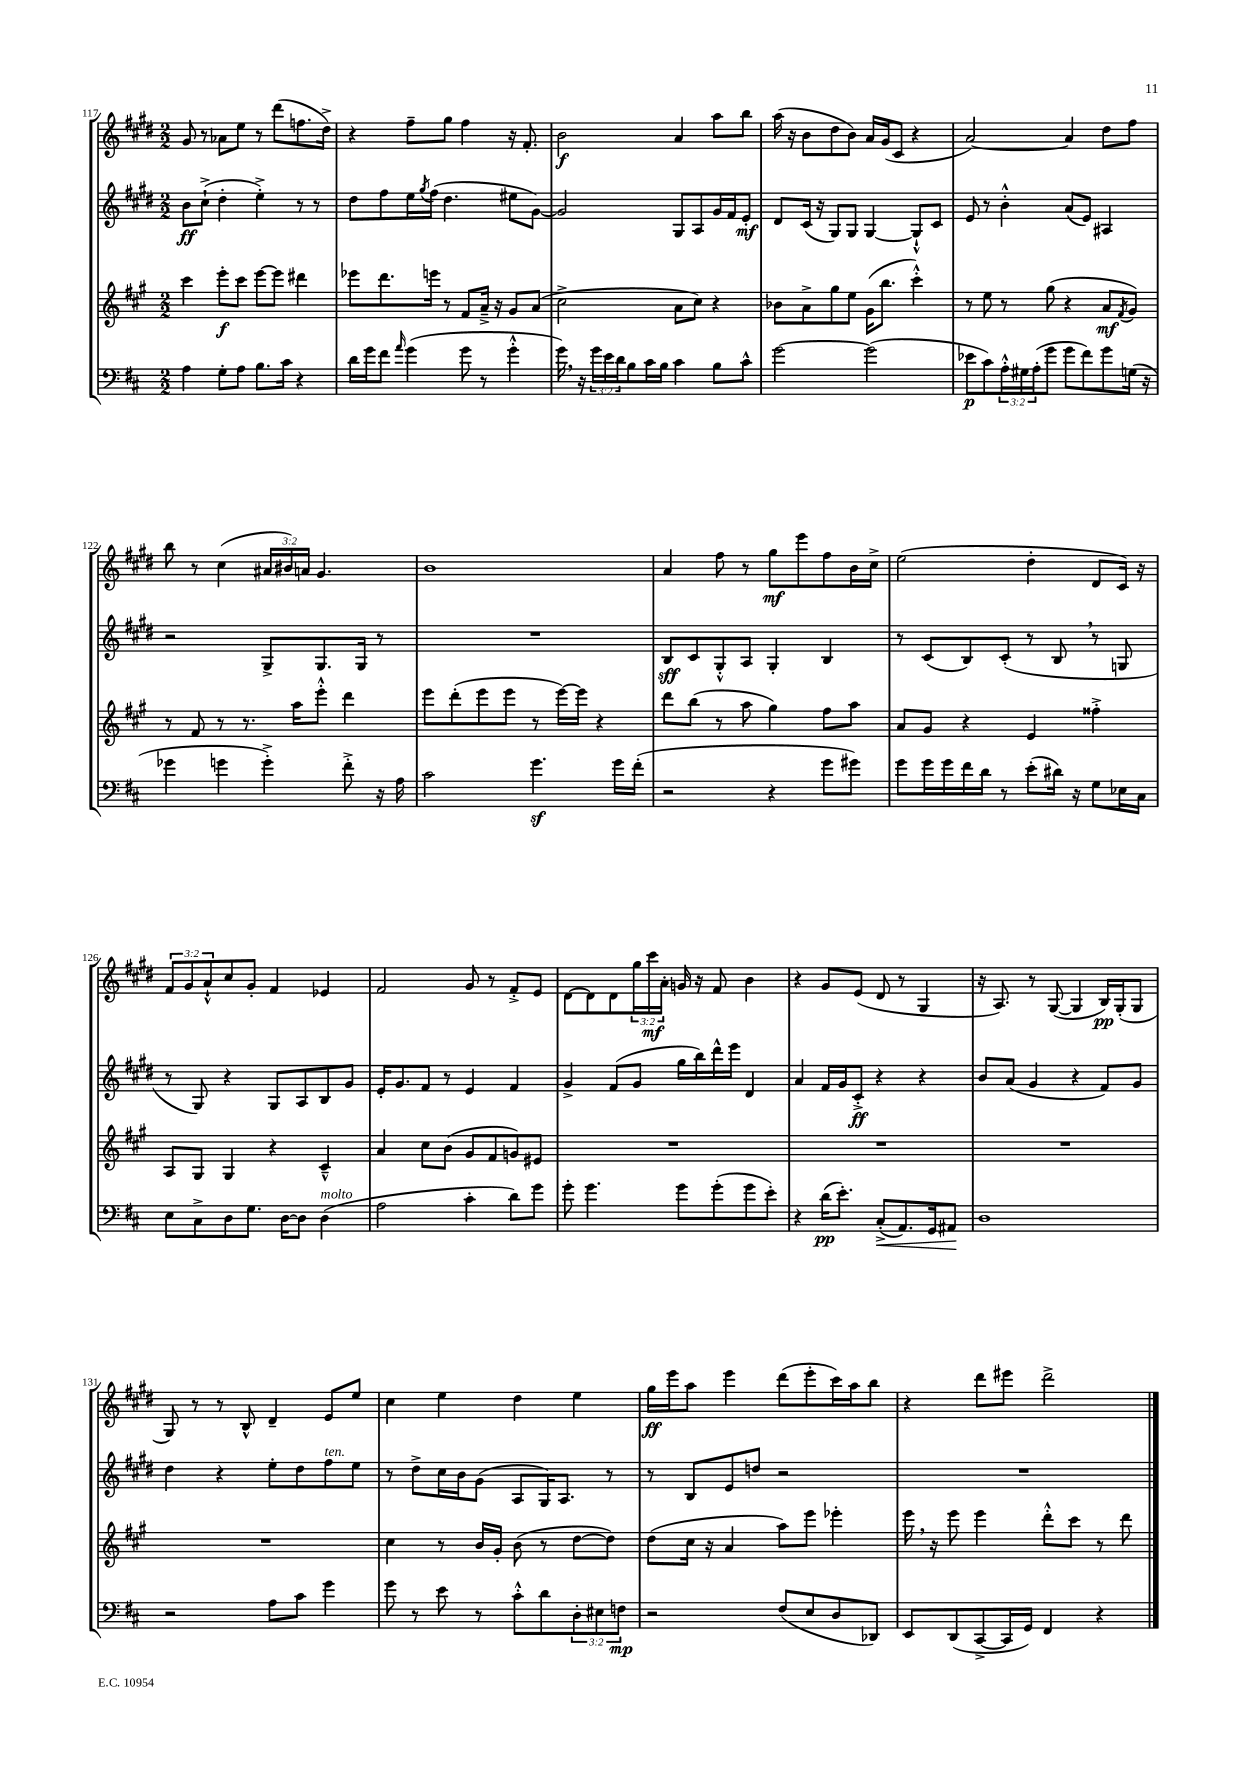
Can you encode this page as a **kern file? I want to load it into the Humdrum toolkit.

**kern	**kern	**kern	**kern
*staff4	*staff3	*staff2	*staff1
*clefF4	*clefG2	*clefG2	*clefG2
*k[f#c#]	*k[f#c#g#]	*k[f#c#g#d#]	*k[f#c#g#d#]
*M2/2	*M2/2	*M2/2	*M2/2
4A	4ccc#	8b	8g#
.	.	(8cc#`^	8r
8G'	8eee'	4dd#'	8a-
8A	8ccc#	.	8ee
8.B	[8eee	4ee'^)	8r
.	8eee]	.	(8ddd#
16c#	.	.	.
4r	4ddd#	8r	8.ff
.	.	8r	.
.	.	.	16dd#^)
=	=	=	=
16d	8eee-	8dd#	4r
16g	.	.	.
8f#	8.ddd	8ff#	.
16qqa	.	.	.
(4g	.	16ee	8ff#~
.	.	8qgg#	.
.	16eee	(16ff#	.
.	8r	4.dd#	8gg#
8g	8f#	.	4ff#
8r	16a~^	.	.
.	16r	.	.
4g'^^	8g#	8ee#	16r
.	.	.	8.f#'
.	(8a	[8g#)	.
=	=	=	=
16g)	2cc#^	2g#]	2b
16r	.	.	.
24g	.	.	.
24e	.	.	.
24d	.	.	.
8B	.	.	.
16c#	.	.	.
16B	.	.	.
4c#	8a	8G#	4a
.	8cc#)	8A	.
8B	4r	16g#	8aa
.	.	16f#	.
8c#^^	.	8e'	8bb
=	=	=	=
[2g	8b-	8d#	(16aa
.	.	.	16r
.	8a^	(16c#	8b
.	.	16r	.
.	8gg#	8G#)	8dd#
.	8ee	8G#	8b)
(2g]	(16g#	[4G#	16a
.	8.bb	.	(16g#
.	.	.	8c#
.	4ccc#'^^)	8G#`^^]	4r
.	.	8c#	.
=	=	=	=
8e-	8r	8e	[2a)
8c#)	8ee	8r	.
24A'^^	8r	4b'^^	.
24G#	.	.	.
(24A'	.	.	.
8g	(8gg#	.	.
8g	4r	(8a	4a]
8f#)	.	8e)	.
8g	8a	4A#	8dd#
.	8qf#	.	.
(16G	8g#)	.	8ff#
16r	.	.	.
=	=	=	=
4g-	8r	2r	8bb
.	8f#	.	8r
4g	8r	.	(4cc#
.	8.r	.	.
4g'^)	.	8G#^	24a#
.	.	.	24b#)
.	16aa	.	.
.	.	.	24a
.	8eee'^^	8.G#	4.g#
8f#'^	4ddd	.	.
.	.	16G#	.
16r	.	8r	.
16A	.	.	.
=	=	=	=
2c#	8eee	1r	1b
.	(8ddd'	.	.
.	8eee	.	.
.	8eee	.	.
4.g	8r	.	.
.	[16eee)	.	.
.	16eee]	.	.
.	4r	.	.
16g	.	.	.
(16f#'	.	.	.
=	=	=	=
2r	8ddd	8B	4a
.	(8bb	8c#	.
.	8r	8G#'^^	8ff#
.	8aa	8A	8r
4r	4gg#)	4G#'	8gg#
.	.	.	8eee
8g	8ff#	4B	8ff#
8g#)	8aa	.	16b
.	.	.	16cc#^
=	=	=	=
8g	8a	8r	(2ee
16g	8g#	(8c#	.
16g	.	.	.
16f#	4r	8B)	.
16d	.	.	.
8r	.	(8c#'	.
(8e'	4e	8r	4dd#'
16d#)	.	8B	.
16r	.	.	.
8G	4ff##'^	8r	8d#
16E-	.	8G	16c#)
16C#	.	.	16r
=	=	=	=
8E	8A	8r	12f#
.	.	.	12g#
8C#^	8G#	8G#)	.
.	.	.	12a`^^
8D	4G#	4r	8cc#
8.G	.	.	8g#'
.	4r	8G#	4f#
[16D	.	.	.
8D]	.	8A	.
(4D	4c#~^^	8B	4e-
.	.	8g#	.
=	=	=	=
2A	4a	16e'	2f#
.	.	8.g#	.
.	8cc#	8f#	.
.	(8b	8r	.
4c#'	8g#	4e	8g#
.	8f#	.	8r
8d)	8g)	4f#	8f#'^
8g	8e#	.	8e
=	=	=	=
8g'	1r	4g#^	[8d#
4.g	.	.	8d#]
.	.	(8f#	8d#
.	.	8g#	24gg#
.	.	.	24ccc#
.	.	.	24a'
8g	.	16gg#	16g
.	.	16bb)	16r
(8g'	.	16ddd#^^	8f#
.	.	16eee	.
8g	.	4d#	4b
8e')	.	.	.
=	=	=	=
4r	1r	4a	4r
(16d	.	16f#	8g#
8.e')	.	16g#	.
.	.	8c#'^	(8e
(8C#'^	.	4r	8d#
8.AA)	.	.	8r
.	.	4r	4G#
16GG	.	.	.
8AA#	.	.	.
=	=	=	=
1D	1r	8b	16r
.	.	.	8.A)
.	.	(8a	.
.	.	4g#	8r
.	.	.	([8G#
.	.	4r	4G#]
.	.	8f#)	16B)
.	.	.	(16G#'
.	.	8g#	8G#
=	=	=	=
2r	1r	4dd#	8G#)
.	.	.	8r
.	.	4r	8r
.	.	.	8B^^
8A	.	8ee'	4d#~
8c#	.	8dd#	.
4g	.	8ff#	8e
.	.	8ee	8ee
=	=	=	=
8g	4cc#	8r	4cc#
8r	.	8dd#^	.
8e	8r	16cc#	4ee
.	.	16b	.
8r	16b	(8g#	.
.	16g#'	.	.
8c#'^^	(8b	8A	4dd#
8d	8r	16G#)	.
.	.	8.A	.
12D'	[8dd	.	4ee
12E#	.	.	.
.	8dd])	8r	.
12F	.	.	.
=	=	=	=
2r	(8dd	8r	16gg#
.	.	.	16eee
.	16cc#	8B	8aa
.	16r	.	.
.	4a	8e	4eee
.	.	8dd	.
(8F#	8aa)	2r	(8ddd#
8E	8eee	.	8eee'
8D	4eee-'	.	16ccc#)
.	.	.	16aa
8DD-)	.	.	8bb
=	=	=	=
8EE	16eee	1r	4r
.	16r	.	.
(8DD	8eee	.	.
[8CC#^	4eee	.	8ddd#
16CC#]	.	.	8eee#
16GG)	.	.	.
4FF#	8ddd'^^	.	2ddd#^
.	8ccc#	.	.
4r	8r	.	.
.	8ddd	.	.
==	==	==	==
*-	*-	*-	*-
